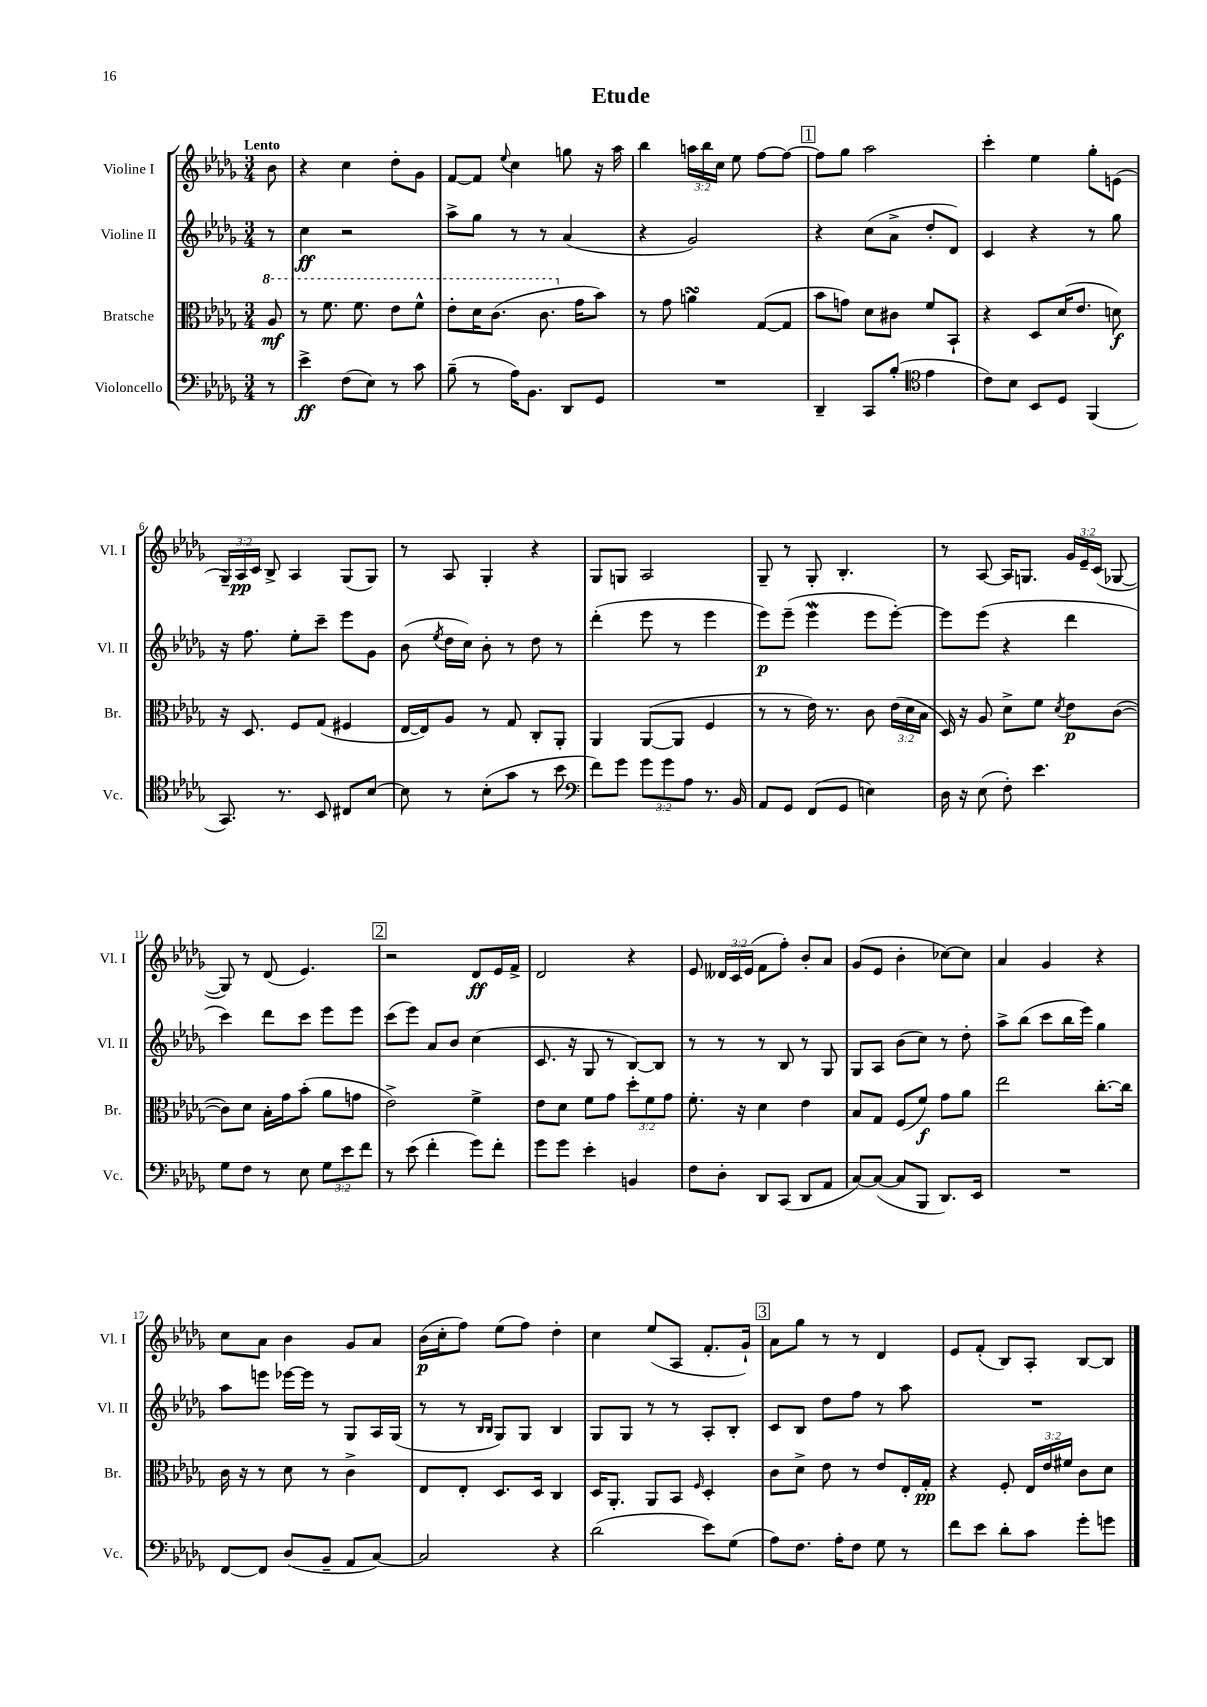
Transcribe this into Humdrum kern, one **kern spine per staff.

**kern	**kern	**kern	**kern
*staff4	*staff3	*staff2	*staff1
*clefF4	*clefC3	*clefG2	*clefG2
*k[b-e-a-d-g-]	*k[b-e-a-d-g-]	*k[b-e-a-d-g-]	*k[b-e-a-d-g-]
*M3/4	*M3/4	*M3/4	*M3/4
8r	8a-/	8r	8b-\
=	=	=	=
4e-^\	8r	4cc\	4r
.	8.ff\	.	.
(8F\L	.	2r	4cc\
.	8.ff\	.	.
8E-\J)	.	.	.
8r	8ee-\L	.	8dd-'\L
8c\	8ff^^\J	.	8g-\J
=	=	=	=
(8B-~\	8ee-'\L	8aa-^\L	[8f/L
8r	16dd-\K	8gg-\J	8f/]J
.	(8.cc\J	.	.
.	.	.	8qqee-/
16A-\LK)	.	8r	4cc\
8.BB-\J	.	.	.
.	8.cc\	8r	.
8DD-/L	.	(4a-/	8gg\
.	16g-\LK	.	.
8GG-/J	8b-\J)	.	16r
.	.	.	16aa-\
=	=	=	=
2.r	8r	4r	4bb-\
.	8g-\	.	.
.	4a\	2g-/)	24aa\LL
.	.	.	24bb-\
.	.	.	24cc\JJ
.	.	.	8ee-\
.	([8G-/L	.	[8ff\L
.	8G-/]J	.	8ff\_J
=	=	=	=
4DD-~/	8b-\L	4r	8ff\]L
.	8g\J)	.	8gg-\J
8CC/L	8d-\L	(8cc\L	2aa-\
(8B-'/J	8c#\J	8a-^\J	.
*clefC4	*	*	*
4e-\	8f/L	8dd-'/L	.
.	8BB-`/J	8d-/J)	.
=	=	=	=
8c\L)	4r	4c/	4ccc'\
8B-\J	.	.	.
8BB-/L	8D-/L	4r	4ee-\
8D-/J	(16d-/K	.	.
.	8.e-/J	.	.
(4FF/	.	8r	8gg-'\L
.	8d\)	8gg-\	(8e\J
=	=	=	=
8.GG-/)	16r	16r	24G-~/LL)
.	.	.	24A-/
.	8.D-/	8.ff\	.
.	.	.	24c/JJ
.	.	.	8B-^/
8.r	.	.	.
.	8F/L	8ee-'\L	4A-/
8BB-/	(8G-/J	8ccc~\J	.
8C#/L	4F#/	8eee-\L	(8G-/L
[8B-/J	.	8g-\J	8G-/J)
=	=	=	=
8B-\]	[16E-/LL	(8b-\	8r
.	16E-/]J)	.	.
.	.	8qee-/	.
8r	8A-/J	16dd-\LL	8A-/
.	.	16cc\JJ)	.
(8B-'\L	8r	8b-'\	4G-'/
8g-\J	8G-/	8r	.
8r	8C'/L	8dd-\	4r
8b-\	8AA-'/J	8r	.
=	=	=	=
*clefF4	*	*	*
8f\L)	4AA-/	(4ddd-'\	8G-/L
8g-\J	.	.	8G/J
12g-\L	([8AA-/L	8eee-\	2A-/
12g-\	.	.	.
.	8AA-/]J	8r	.
12A-\J	.	.	.
8.r	4F/	4eee-\	.
16BB-/	.	.	.
=	=	=	=
8AA-/L	8r	8eee-\L)	8G-~/
8GG-/J	8r	(8eee-~\J	8r
(8FF/L	16e-\)	4eee-\	8G-'/
.	8.r	.	.
8GG-/J	.	.	4.B-'/
4E\)	8c\	8eee-\L	.
.	(24e-\LL	[8eee-'\J)	.
.	24d-\	.	.
.	24B-\JJ	.	.
=	=	=	=
16D-\	16D-/)	8eee-\]L	8r
16r	16r	.	.
(8E-\	8A-/	(8eee-\J	[8A-/
8F'\)	8d-^\L	4r	16A-/]LK
.	.	.	8.G/J
4.e-\	8f\J	.	.
.	8qd-/	.	.
.	8e-\L	4ddd-\	24g-/LL
.	.	.	24e-~/
.	.	.	(24c/JJ
.	([8c\J	.	[8G-/
=	=	=	=
8G-\L	8c\]L)	4ccc\)	8G-/])
8F\J	8d-\J	.	8r
8r	16B-'\LL	8ddd-\L	(8d-/
.	16g-\J	.	.
8E-\	(8b-'\J	8ccc\J	4.e-/)
12G-\L	8a-\L	8eee-\L	.
12e-\	.	.	.
.	8g\J	8eee-\J	.
12f\J	.	.	.
=	=	=	=
8r	2e-^\)	(8ccc\L	2r
(8e-\	.	8eee-\J)	.
4f'\	.	8a-/L	.
.	.	8b-/J	.
8g-\L)	4f^\	(4cc\	8d-/L
8f'\J	.	.	16e-/L
.	.	.	16f^/JJ
=	=	=	=
8g-\L	8e-\L	8.c/	2d-/
8g-\J	8d-\J	.	.
.	.	16r	.
4e-'\	8f\L	8G-/	.
.	8g-\J	8r	.
4BB/	12dd-'\L	[8B-/L)	4r
.	12f\	.	.
.	.	8B-/]J	.
.	12g-\J	.	.
=	=	=	=
8F\L	8.f'\	8r	8e-/
8D-'\J	.	8r	24d--/LL
.	.	.	24c/
.	16r	.	.
.	.	.	(24e-/JJ
8DD-/L	4d-\	8r	8f\L
(8CC/J	.	8B-/	8ff'\J)
8DD-/L	4e-\	8r	8b-'/L
8AA-/J	.	8G-/	8a-/J
=	=	=	=
[8C/L)	8B-/L	8G-/L	(8g-/L
(8C/_J	8G-/J	8A-/J	8e-/J
8C/]L	(8F/L	(8b-\L	4b-'\
8BBB-/J	8f/J)	8cc\J)	.
8.DD-/L)	8g-\L	8r	[8cc-\L)
.	8a-\J	8dd-'\	8cc-\]J
16EE-/Jk	.	.	.
=	=	=	=
2.r	2ee-\	8aa-^\L	4a-/
.	.	(8bb-\J	.
.	.	8ccc\L	4g-/
.	.	16bb-\L	.
.	.	16eee-\JJ)	.
.	[8.cc'\L	4gg-\	4r
.	16cc\]Jk	.	.
=	=	=	=
[8FF/L	16c\	8aa-\L	8cc\L
.	16r	.	.
8FF/]J	8r	8eee\J	8a-\J
(8D-/L	8d-\	[16eee-\LL	4b-\
.	.	16eee-\]JJ	.
8BB-~/J	8r	8r	.
8AA-/L	4c^\	8G-/L	8g-/L
[8C/J)	.	16A-/L	8a-/J
.	.	(16G-/JJ	.
=	=	=	=
2C/]	8E-/L	8r	(16b-\LL
.	.	.	16cc'\J
.	8E-'/J	8r	8ff\J)
.	.	16qqB-/LL	.
.	.	16qqB-/JJ	.
.	8.D-/L	8G-/L)	(8ee-\L
.	.	8G-/J	8ff\J)
.	16D-/Jk	.	.
4r	4C/	4B-/	4dd-'\
=	=	=	=
(2d-\	16D-/LK	8G-/L	4cc\
.	8.AA-'/J	.	.
.	.	8G-/J	.
.	8AA-/L	8r	(8ee-/L
.	8BB-/J	8r	8A-/J
.	16qqF/	.	.
8e-\L)	4D-'/	8A-'/L	8.f'/L
(8G-\J	.	8B-'/J	.
.	.	.	16g-`/Jk)
=	=	=	=
8A-\L)	8c\L	8c/L	8a-\L
8.F\J	8d-^\J	8B-/J	8gg-\J
.	8e-\	8dd-\L	8r
16A-'\LK	.	.	.
8F\J	8r	8ff\J	8r
8G-\	8e-/L	8r	4d-/
8r	16E-'/L	8aa-\	.
.	16G-'/JJ	.	.
=	=	=	=
8f\L	4r	2.r	8e-/L
8e-\J	.	.	(8f'/J
8d-'\L	8F'/	.	8B-/L)
8c\J	24E-/LL	.	8A-'/J
.	24e-/	.	.
.	24f#/JJ	.	.
8g-'\L	8c\L	.	[8B-/L
8g\J	8d-\J	.	8B-/]J
==	==	==	==
*-	*-	*-	*-
